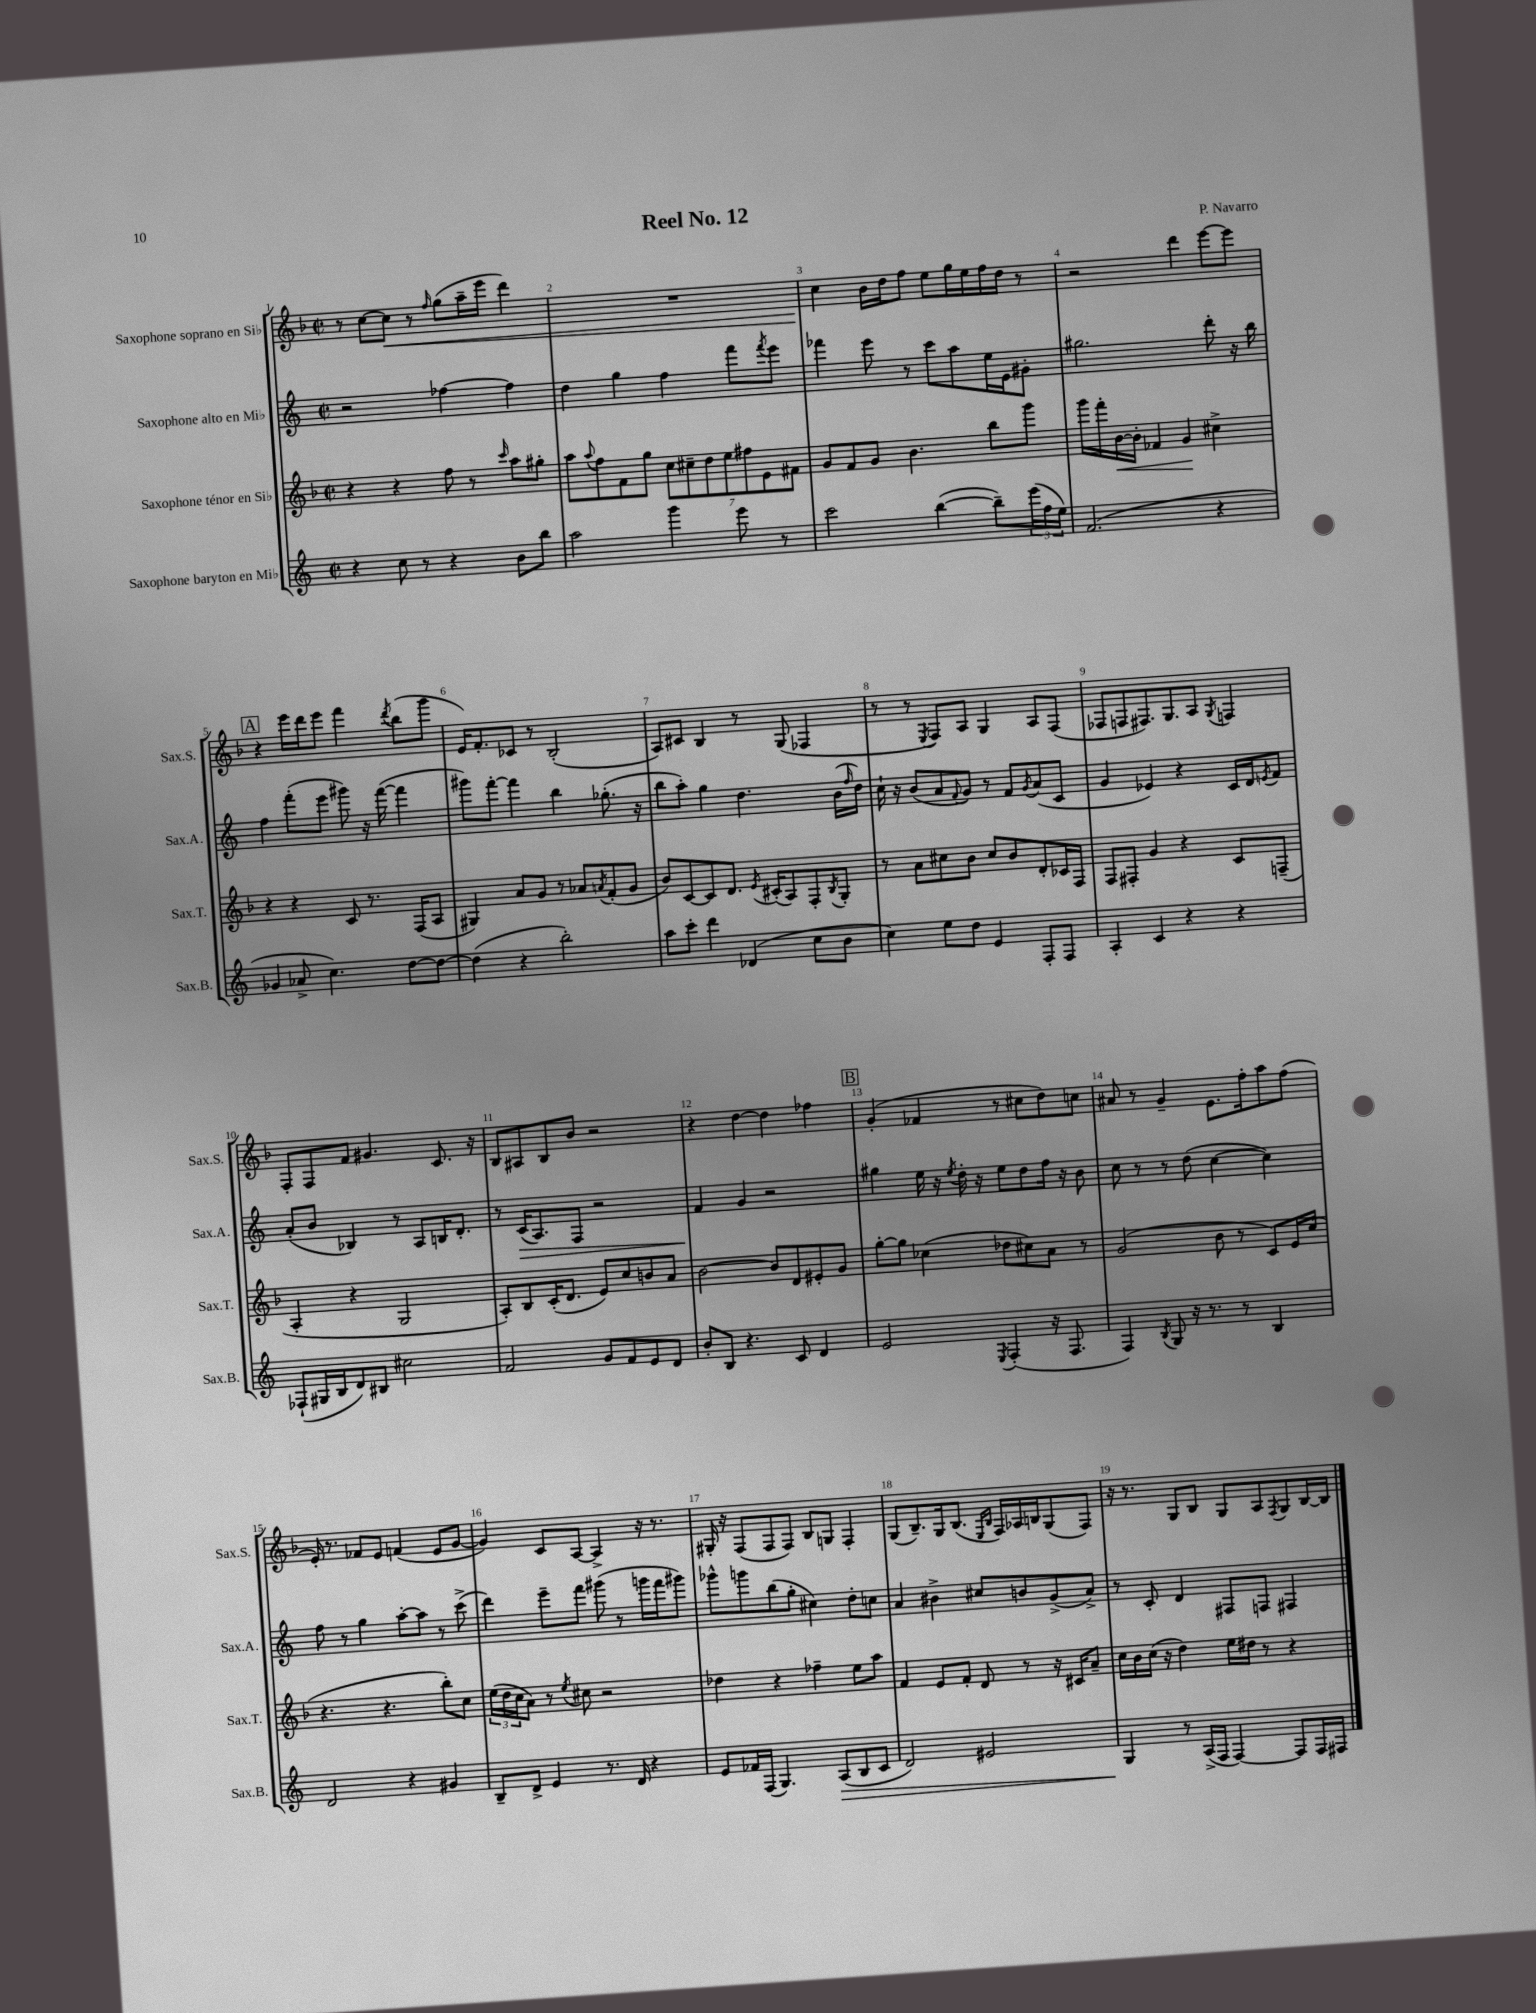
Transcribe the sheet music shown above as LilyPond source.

\header { title = "Reel No. 12" composer = "P. Navarro" }
<<
\new StaffGroup <<
\new Staff = "s0" \with { instrumentName = "Saxophone soprano en Sib" shortInstrumentName = "Sax.S." } {
    \clef treble \key f \major \defaultTimeSignature \time 2/2
    r8 c''8~ c''8\< r8 \grace { f''16 } g''8( a''16-- e'''16 d'''4) |
    R1 |
    c''4\! bes'16 d''16 f''8 e''8 g''16 e''16 f''16 d''16 r8 |
    r2 d'''4 e'''8~ e'''8 |
    \mark \markup { \box "A" } r4 e'''16 d'''16 e'''8 f'''4 \acciaccatura { d'''8 } bes''8( g'''8 |
    e'16) f'8.-. ces'8 r8 bes2-.( |
    a8) cis'8 bes4 r8 g8( fes4 |
    r8 r8 \acciaccatura { e8 } f8) a8 g4 a8 f8( |
    fes8 f8 fis8.) g8. a8 \acciaccatura { g8 } f4 |
    f8-. f8 f'8 gis'4. c'8. r16 |
    bes8 ais8 bes8 bes'8 r2 |
    r4 d''4~ d''4 fes''4 |
    \mark \markup { \box "B" } g'4-.( fes'4 r8 cis''8 d''8) c''8 |
    ais'8 r8 g'4-- e'8. f''16-. a''8 f''8( |
    e'16-.) r8. fes'8 e'8 f'4( e'8 g'8~ |
    g'4) c'8 a8~ a4-> r16 r8. |
    gis16-. r16 f8( f8 f8) bes8 g8 f4-. |
    g8( bes8.--) g16 bes8.( \grace { e16 bes16 } f16) aes16 b16 g8( f8) |
    r16 r8. g8 bes8 g8 a8 \acciaccatura { f8 } g8 bes16~ bes16 \bar "|." |
}
\new Staff = "s1" \with { instrumentName = "Saxophone alto en Mib" shortInstrumentName = "Sax.A." } {
    \clef treble \key c \major \defaultTimeSignature \time 2/2
    r2 fes''4~ fes''4 |
    d''4 g''4 f''4 f'''8 \acciaccatura { f'''8 } e'''8 |
    fes'''4 e'''8 r8 c'''8 a''8 e''16 e'16 gis'8-. |
    gis''2. d'''8-. r16 b''16 |
    \mark \markup { \box "A" } f''4 f'''8-.( e'''8 gis'''8) r16 f'''16~( f'''4 |
    gis'''8) f'''8~-. f'''4 b''4 ges''8.-.( r16 |
    b''8 a''8-.) g''4 d''4. b'16( \grace { f''16 } d''16) |
    c''16-! r16 b'8( a'8 \appoggiatura { f'8 } g'8) r8 f'8 \acciaccatura { g'8 } a'8( c'8 |
    g'4 ees'4) r4 c'16 d'16 \acciaccatura { e'8 } f'8 |
    a'8-.( b'8 bes4) r8 a8 b16 d'8.-. |
    r8 c'16\>( a8.) f8 r2 |
    f'4\! g'4 r2 |
    \mark \markup { \box "B" } gis''4 e''16 r16 \acciaccatura { e''8 } d''16-. r16 e''8 d''8 f''16 r16 b'8 |
    c''8 r8 r8 d''8( c''4~ c''4) |
    f''8 r8 g''4 a''8~-. a''8 r8 c'''8->( |
    d'''4) e'''8-- f'''8 gis'''8( r8 g'''16 f'''16 gis'''8) |
    ges'''8-^ g'''8 b''8( g''8-. cis''4) d''8-. c''8 |
    a'4 bis'4-> cis''8 b'8 g'8->( a'8->) |
    r8 c'8-. d'4 fis8 f8 fis4 \bar "|." |
}
\new Staff = "s2" \with { instrumentName = "Saxophone ténor en Sib" shortInstrumentName = "Sax.T." } {
    \clef treble \key f \major \defaultTimeSignature \time 2/2
    r4 r4 f''8 r8 \grace { c'''16 } a''8 gis''8-. |
    a''8 \appoggiatura { a''8 } f''8 f'8 g''8 \tuplet 7/4 { c''8 cis''8-- d''8 e''8 fis''8 e'8 fis'8 } |
    g'8 f'8 g'8 bes'4. bes''8 g'''8 |
    g'''16 f'''16-. bes'16~\< bes'16-. fes'4 g'4\! cis''4-> |
    \mark \markup { \box "A" } r4 r4 c'8 r8. f16( a8 |
    gis4) a'8 g'8 r8 aes'8 \acciaccatura { a'8 } f'8-.( g'8 |
    bes'8) c'8~ c'8 d'8. \acciaccatura { e'8 } cis'16-.( a8) f8-. \acciaccatura { bes8 } g8-. |
    r8 a'8 cis''8 bes'8 cis''8 bes'8 d'8-. ces'16 f16 |
    f8 fis8-. g'4 r4 c'8 f8--( |
    a4-. r4 g2 |
    a8-.) bes8 c'16-.( d'8. e'8) c''8 b'8 a'8 |
    bes'2~ bes'8 d'8 eis'8-. g'8 |
    \mark \markup { \box "B" } g''8~-. g''8 ces''4( des''8 cis''8) a'8 r8 |
    g'2( bes'8 r8 c'8) e'16 c''16( |
    r4. r4. bes''8-.) c''8 |
    \tuplet 3/2 { e''16( d''16 c''16 } a'8) r8 \acciaccatura { e''8 } cis''8 r2 |
    des''4 r4 fes''4-- e''8 a''8 |
    f'4 e'8 f'8-. d'8 r8 r16 cis'16 a'8-- |
    c''16 bes'16 c''16( r16 d''4) e''16 dis''16 r8 r4 \bar "|." |
}
\new Staff = "s3" \with { instrumentName = "Saxophone baryton en Mib" shortInstrumentName = "Sax.B." } {
    \clef treble \key c \major \defaultTimeSignature \time 2/2
    r4 c''8 r8 r4 b'8 b''8 |
    a''2 g'''4 e'''8 r8 |
    c'''2 b''4~( b''8--) \tuplet 3/2 { e'''16( f''16 e''16) } |
    f'2.( r4 |
    \mark \markup { \box "A" } ges'4 aes'8-> c''4.) d''8~ d''8~ |
    d''4( r4 b''2-.) |
    a''8 c'''8-. d'''4 des'4( c''8 b'8 |
    c''4) e''8 d''8 e'4 f8-. f8 |
    a4-. c'4 r4 r4 |
    fes8-!( gis16 b16 d'8) bis8 cis''2 |
    f'2 g'8 f'8 e'8 d'8 |
    b'8-. b8 r4. c'8 d'4 |
    \mark \markup { \box "B" } e'2 \acciaccatura { e8 } f4-.( r16 f8. |
    f4) \acciaccatura { b8 } g8 r16 r8. r8 b4 |
    d'2 r4 gis'4 |
    b8-- d'8-> e'4 r8. d'16 r4 |
    e'8 fes'16 f16( g4.) a8\>( b8 c'8 |
    d'2) eis'2 |
    g4\! r8 a16->( f16 f4~) f8 f16 fis16 \bar "|." |
}
>>
>>
\layout { \context { \Score \override BarNumber.break-visibility = ##(#f #t #t) barNumberVisibility = #all-bar-numbers-visible } }
